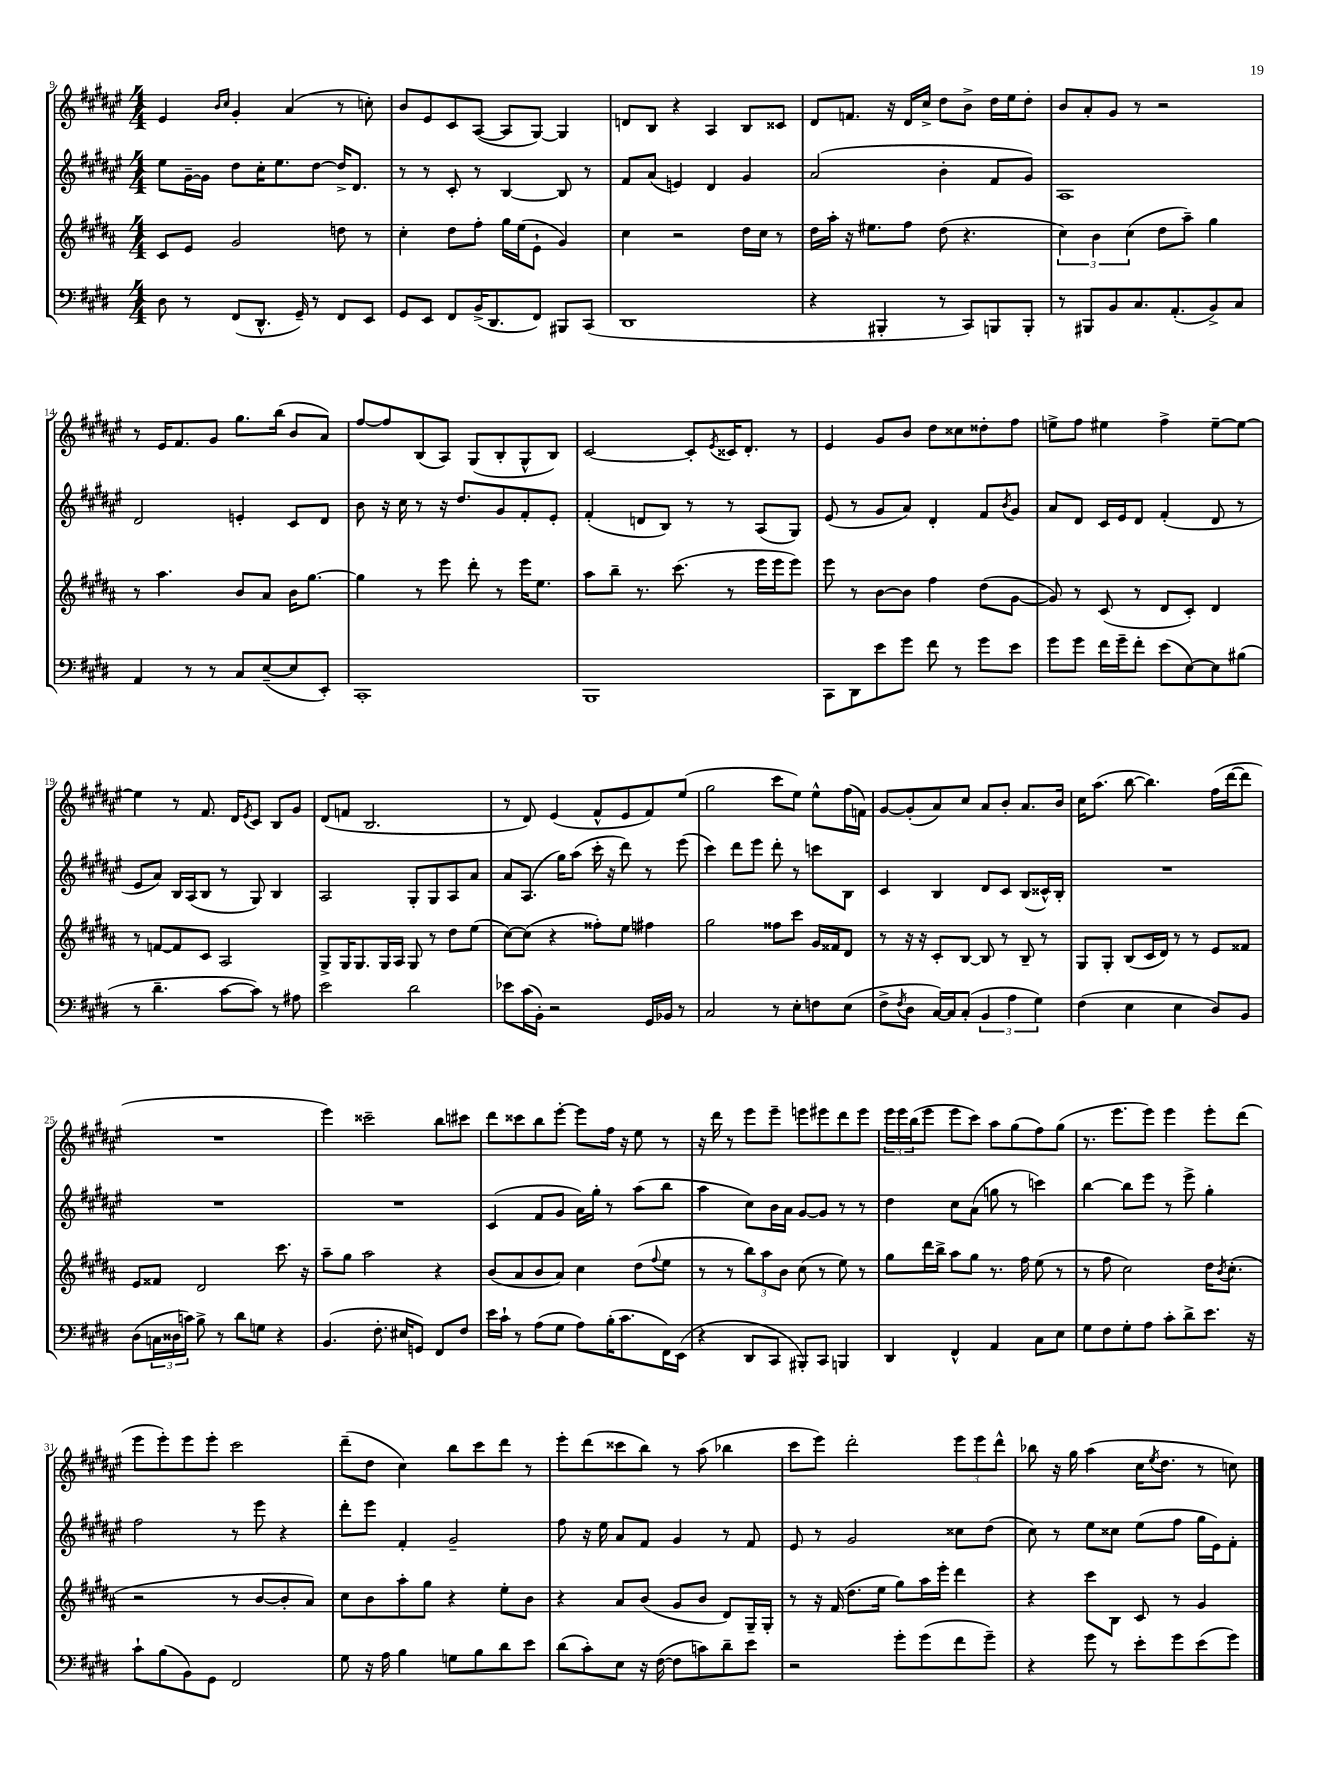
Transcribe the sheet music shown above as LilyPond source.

<<
\new StaffGroup <<
\new Staff = "s0" {
    \clef treble \key fis \major \numericTimeSignature \time 4/4
    eis'4 \grace { b'16 cis''16 } gis'4-. ais'4( r8 c''8-.) |
    b'8 eis'8 cis'8 ais8~( ais8 gis8~) gis4 |
    d'8 b8 r4 ais4 b8 cisis'8 |
    dis'8 f'8. r16 dis'16 cis''16-> dis''8 b'8-> dis''16 eis''16 dis''8-. |
    b'8 ais'8-. gis'8 r8 r2 |
    r8 eis'16 fis'8. gis'8 gis''8. b''16( b'8 ais'8) |
    fis''8~ fis''8 b8( ais8) gis8( b8-. gis8-^ b8) |
    cis'2~ cis'8-. \acciaccatura { eis'8 } cisis'16 dis'8.-. r8 |
    eis'4 gis'8 b'8 dis''8 cisis''8 disis''8-. fis''8 |
    e''8-> fis''8 eis''4 fis''4-> eis''8~-- eis''8~ |
    eis''4 r8 fis'8. dis'16 \acciaccatura { eis'8 } cis'8 b8 gis'8 |
    dis'8( f'8 b2. |
    r8 dis'8) eis'4( fis'8-^ eis'8 fis'8) eis''8( |
    gis''2 cis'''8 eis''8) eis''8-^ fis''16( f'16) |
    gis'8~ gis'8-.( ais'8) cis''8 ais'8 b'8-. ais'8. b'16 |
    cis''16 ais''8.( b''8~ b''4.) fis''16( dis'''16~ dis'''8 |
    R1 |
    eis'''4) cisis'''2-- b''8 cis'''8 |
    dis'''8 cisis'''8 b''8 eis'''8~-. eis'''8 fis''16 r16 eis''8 r8 |
    r16 dis'''16 r8 eis'''8 eis'''8-- e'''8 eis'''8 dis'''8 eis'''8 |
    \tuplet 3/2 { eis'''16 eis'''16 b''16( } eis'''8 eis'''8 cis'''8) ais''8 gis''8( fis''8) gis''8( |
    r8. eis'''8. eis'''8) eis'''4 eis'''8-. dis'''8( |
    eis'''8 eis'''8-.) eis'''8 eis'''8-. cis'''2 |
    dis'''8--( dis''8 cis''4) b''8 cis'''8 dis'''8 r8 |
    eis'''8-. dis'''8( cisis'''8 b''8) r8 ais''8( bes''4 |
    cis'''8 eis'''8) dis'''2-. \tuplet 3/2 { eis'''8 eis'''8 dis'''8-^ } |
    bes''8 r16 gis''16 ais''4( cis''16 \acciaccatura { eis''8 } dis''8. r8 c''8) \bar "|." |
}
\new Staff = "s1" {
    \clef treble \key fis \major \numericTimeSignature \time 4/4
    eis''8 gis'16~-- gis'16 dis''8 cis''16-. eis''8. dis''8~ dis''16-> dis'8. |
    r8 r8 cis'8-. r8 b4~ b8 r8 |
    fis'8 ais'8( e'4) dis'4 gis'4 |
    ais'2( b'4-. fis'8 gis'8) |
    ais1 |
    dis'2 e'4-. cis'8 dis'8 |
    b'8 r16 cis''16 r8 r16 dis''8. gis'8 fis'8-. eis'8-. |
    fis'4-.( d'8 b8) r8 r8 ais8( gis8) |
    eis'8( r8 gis'8 ais'8) dis'4-. fis'8 \acciaccatura { b'8 } gis'8 |
    ais'8 dis'8 cis'16 eis'16 dis'8 fis'4-.( dis'8 r8 |
    eis'8 ais'8) b16 ais16( b8 r8 gis8) b4 |
    ais2 gis8-. gis8 ais8 ais'8 |
    ais'8 ais8.( gis''16) ais''8( cis'''16-. r16 dis'''8) r8 eis'''8( |
    cis'''4) dis'''8 eis'''8 dis'''8-. r8 c'''8 b8 |
    cis'4 b4 dis'8 cis'8 b8( cisis'16-^) b16-. |
    R1 |
    R1 |
    R1 |
    cis'4( fis'8 gis'8 ais'16) gis''16-. r8 ais''8( b''8 |
    ais''4 cis''8) b'16 ais'16 gis'8~ gis'8 r8 r8 |
    dis''4 cis''8 ais'8( g''8 r8 c'''4) |
    b''4~ b''8 eis'''8 r8 eis'''8-> gis''4-. |
    fis''2 r8 eis'''8 r4 |
    dis'''8-. eis'''8 fis'4-. gis'2-- |
    fis''8 r16 eis''16 ais'8 fis'8 gis'4 r8 fis'8 |
    eis'8 r8 gis'2 cisis''8 dis''8( |
    cis''8) r8 eis''8 cisis''8 eis''8( fis''8 gis''16 eis'16) fis'8-. \bar "|." |
}
\new Staff = "s2" {
    \clef treble \key b \major \numericTimeSignature \time 4/4
    cis'8 e'8 gis'2 d''8 r8 |
    cis''4-. dis''8 fis''8-. gis''16 e''16( e'8-! gis'4) |
    cis''4 r2 dis''16 cis''16 r8 |
    dis''16 ais''16-. r16 eis''8. fis''8 dis''8( r4. |
    \tuplet 3/2 { cis''4) b'4 cis''4( } dis''8 ais''8--) gis''4 |
    r8 ais''4. b'8 ais'8 b'16 gis''8.~ |
    gis''4 r8 e'''8 dis'''8-. r8 e'''16 e''8. |
    ais''8 b''8-- r8. cis'''8.( r8 e'''16 e'''16 e'''8) |
    e'''8 r8 b'8~ b'8 fis''4 dis''8( gis'8~ |
    gis'8) r8 cis'8( r8 dis'8 cis'8-.) dis'4 |
    r8 f'8~ f'8 cis'8 ais2 |
    gis8-> gis16 gis8. gis16 ais16 gis8 r8 dis''8 e''8( |
    cis''8~) cis''8( r4 fisis''8-.) e''8 fis''4 |
    gis''2 fisis''8 cis'''8 gis'16 fisis'16 dis'8 |
    r8 r16 r16 cis'8-. b8~ b8 r8 b8-- r8 |
    gis8 gis8-. b8( cis'16 dis'16) r8 r8 e'8 fisis'8 |
    e'8 fisis'8 dis'2 cis'''8. r16 |
    ais''8-- gis''8 ais''2 r4 |
    b'8( ais'8 b'8 ais'8) cis''4 dis''8( \appoggiatura { fis''8 } e''8 |
    r8 r8 \tuplet 3/2 { b''8) ais''8 b'8 } cis''8( r8 e''8) r8 |
    gis''8 dis'''16 b''16-> ais''8 gis''8 r8. fis''16 e''8( r8 |
    r8 fis''8 cis''2) dis''16 \acciaccatura { b'8 } cis''8.-.( |
    r2 r8 b'8~ b'8-. ais'8) |
    cis''8 b'8 ais''8-. gis''8 r4 e''8-. b'8 |
    r4 ais'8 b'8( gis'8 b'8 dis'8) gis16-- gis16-. |
    r8 r16 fis'16( dis''8. e''16 gis''8) ais''16 e'''16-. dis'''4 |
    r4 cis'''8 b8 cis'8 r8 gis'4 \bar "|." |
}
\new Staff = "s3" {
    \clef bass \key e \major \numericTimeSignature \time 4/4
    dis8 r8 fis,8( dis,8.-^ gis,16--) r8 fis,8 e,8 |
    gis,8 e,8 fis,8 b,16->( dis,8. fis,8) bis,,8 cis,8( |
    dis,1 |
    r4 bis,,4-. r8 cis,8) b,,8 b,,8-. |
    r8 bis,,8 b,8 cis8. a,8.-.( b,8->) cis8 |
    a,4 r8 r8 cis8 e8~--( e8 e,8-.) |
    cis,1-. |
    b,,1 |
    cis,8 dis,8 e'8 gis'8 fis'8 r8 gis'8 e'8 |
    gis'8 gis'8 fis'16 gis'16-- fis'8-. e'8( e8~) e8 bis8( |
    r8 dis'4.-- cis'8~ cis'8) r8 ais8 |
    e'2 dis'2 |
    ees'8 cis'16( b,16-.) r2 gis,16 bes,16 r8 |
    cis2 r8 e8-. f8 e8( |
    fis8-> \acciaccatura { fis8 } dis8 cis16~) cis16 cis8-.( \tuplet 3/2 { b,4 a4 gis4) } |
    fis4( e4 e4 dis8) b,8 |
    dis8( \tuplet 3/2 { c16 disis16 c'16) } b8-> r8 dis'8 g8 r4 |
    b,4.( fis8.-. eis16 g,8) fis,8 fis8 |
    e'16 cis'16-! r8 a8( gis8 a8) b16-.( cis'8. fis,16) e,16( |
    r4 dis,8 cis,8 bis,,8-.) cis,8 b,,4 |
    dis,4 fis,4-^ a,4 cis8 e8 |
    gis8 fis8 gis8-. a8 cis'8-. dis'8-> e'8. r16 |
    cis'8-! b8( b,8) gis,8 fis,2 |
    gis8 r16 a16 b4 g8 b8 dis'8 e'8 |
    dis'8( cis'8-.) e8 r16 fis16~( fis8 c'8) dis'8-- e'8 |
    r2 gis'8-. gis'8( fis'8 gis'8--) |
    r4 gis'8 r8 e'8-. gis'8 e'8( gis'8) \bar "|." |
}
>>
>>
\layout { \context { \Score currentBarNumber = #9 } }
